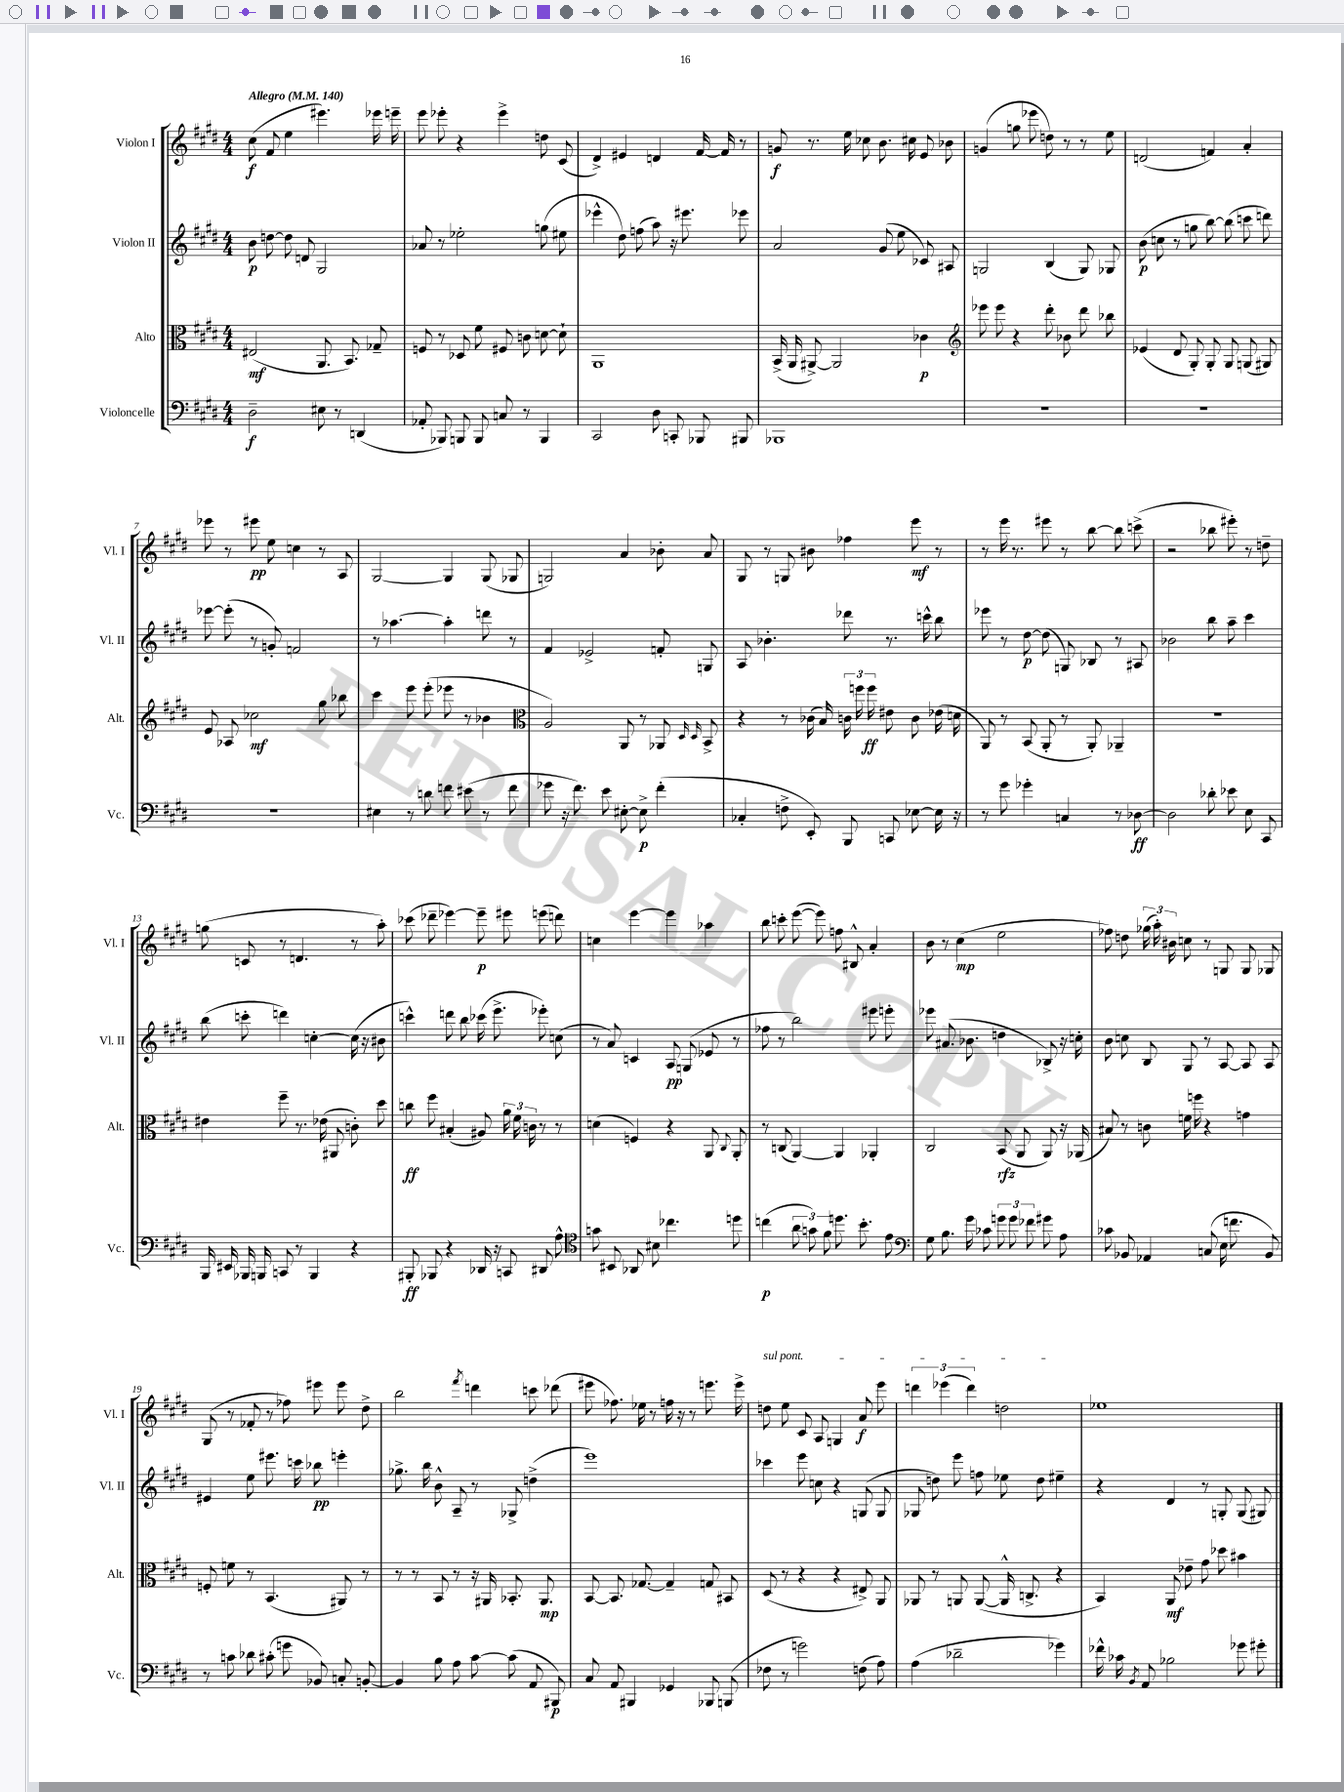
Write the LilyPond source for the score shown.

<<
\new StaffGroup <<
\new Staff = "s0" \with { instrumentName = "Violon I" shortInstrumentName = "Vl. I" } {
    \clef treble \key e \major \numericTimeSignature \time 4/4 \tempo "Allegro" 4 = 140
    \autoBeamOff cis''8\f( fis'8 e''4 eis'''4.) ees'''16 e'''16-- |
    e'''8 ees'''8-. r4 ees'''4-> d''8 cis'8( |
    dis'4->) eis'4 d'4 fis'16~ fis'16 r8 |
    g'8\f r8. e''16 ces''8 b'8. cis''16 e'8 bes'8 |
    g'4( g''8 ees'''8 d''8) r8 r8 e''8 |
    d'2( f'4) a'4-. |
    ees'''8 r8 eis'''8\pp e''8 c''4 r8 a8 |
    gis2~ gis4 gis8( ges8 |
    g2) a'4 bes'8-. a'8 |
    gis8 r8 g8 bis'8 fes''4 e'''8\mf r8 |
    r8 e'''16 r8. eis'''8 r8 b''8~ b''8 c'''8->( |
    r2 bes''8 eis'''8-.) r8 d''8-- |
    g''8( c'8 r8 d'4. r8 a''8-.) |
    ces'''8( des'''8-- ees'''4~) ees'''8--\p eis'''8 e'''8( d'''8) |
    c''4 e'''4~ e'''4 aes''4 |
    b''8 c'''8-. e'''8~( e'''8) f''8 bis8-^ a'4-. |
    b'8 r8 cis''4\mp( e''2 |
    fes''8) d''8 \tuplet 3/2 { ges''16( a''16-.) bis'16 } c''8 r8 g8 g8 ges8 |
    gis8( r8 fes'8-. r8 fes''8) eis'''8 eis'''8 dis''8-> |
    b''2 \acciaccatura { fis'''8 } d'''4 c'''8 des'''8( |
    eis'''8 fes''8.) ees''16 r8 f''16 r16 r8 e'''8. e'''16-> |
    \once \override TextSpanner.bound-details.left.text = \markup { \italic "sul pont." } d''8\startTextSpan e''8 cis'8 a8 g4 a'8\f e'''8 |
    \tuplet 3/2 { d'''4 ees'''4( d'''4) } d''2\stopTextSpan |
    ees''1 \bar "|." |
}
\new Staff = "s1" \with { instrumentName = "Violon II" shortInstrumentName = "Vl. II" } {
    \clef treble \key e \major \numericTimeSignature \time 4/4
    \autoBeamOff b'8\p d''8~ d''8 d'8 gis2 |
    aes'8 r8 ees''2-. g''8( eis''8 |
    ees'''4-^ dis''8) f''8( a''8) r16 eis'''8. ees'''8 |
    a'2 gis'8( e''8 ces'8) ais8 |
    g2 b4( g8) ges8 |
    b'8\p( c''8 r8 g''8 b''8~) b''8( c'''8 d'''8) |
    ees'''8~ ees'''8-.( r8 g'8-.) f'2 |
    r8 aes''4.~ aes''4-. d'''8 r8 |
    fis'4 ees'2-> f'8-. g8 |
    a8 bes'4.-. des'''8 r8. c'''16-^ b''8 |
    ees'''8 r8 dis''8~\p dis''8( g8) bes8 r8 ais8 |
    bes'2 b''8 a''8-- cis'''4 |
    b''8( c'''8-. d'''4) c''4~-. c''16( r16 bis'8 |
    c'''4-^) d'''8 b''8 ces'''16( e'''8.-> ees'''8-.) c''8( |
    r8 a'8) c'4 a8\pp g8( ees'8 r8 |
    fes''8 r8 b''2) eis'''8 e'''8-. |
    ees'''8 ais'8.( bes'8. d''4 bes8->) r16 c''16-. |
    b'8 c''8 b8 gis8 r8 a8~ a8 a8 |
    eis'4 e''8 eis'''8. c'''16 bes''8\pp e'''4-. |
    ges''8.-> b''16 b'8-^ a8-- r8 ges8-> d''4->( |
    e'''1) |
    ces'''4 e'''8 c''8 r4 g8( g8 |
    ges8 d''8) e'''8 f''8 ees''8 d''8 eis''4-- |
    r4 dis'4 r8 g8-. g8( gis8) \bar "|." |
}
\new Staff = "s2" \with { instrumentName = "Alto" shortInstrumentName = "Alt." } {
    \clef alto \key e \major \numericTimeSignature \time 4/4
    \autoBeamOff eis2\mf( a,8. b,8.) ges8-- |
    f8 r8 des8 fis'8 fis8 c'8 d'8~ d'8-! |
    a,1 |
    b,16->( a,16 ais,8~->) ais,2 ces'4\p |
    \clef treble ees'''8 ees'''8 r4 dis'''8-. bes'8 dis'''8 bes''8 |
    ees'4( dis'8 gis8-.) gis8-. gis8 g8( gis8) |
    e'8 aes8 ces''2\mf gis''8 bes''8 |
    cis'''4 e'''8 e'''8-.( ees'''8 r8 bes'4 |
    \clef alto a2) a,8 r8 aes,8 \grace { dis16 dis16 } b,8-> |
    r4 r8 ces'16( b16) \tuplet 3/2 { c'16 f''16 f''16\ff } eis'8 c'8 ees'16( d'16 |
    a,8) r8 b,8( a,8-. r8 a,8-.) aes,4-- |
    R1 |
    eis'4 fis''8-- r8. ees'16( ais,8 c'8-.) dis''8 |
    c''8\ff fis''8 bis4-.( ais8) \tuplet 3/2 { a'16 fis'16 c'16 } r8 r8 |
    d'4( f4) r4 a,8 \appoggiatura { cis8 } a,8-. |
    r8 c8( a,4~) a,4 aes,4-. |
    cis2 b,8\rfz( a,8 a,8) r16 aes,16( |
    bis8) r8 c'8 f'16 f''16 r4 g'4 |
    f8-. f'8 r8 b,4.( ais,8) r8 |
    r8 r8 b,8 r8 r16 ais,16 bes,8.-. ais,8.\mp |
    b,8~ b,8. ges8.~ ges4-- g8 bis,8 |
    dis8( r8 r4 r4 eis8->) a,8 |
    aes,8 r8 a,8 a,8~( a,16-^ c8.-> r4 |
    b,4) a,8\mf ees'8-- gis'8 des''8 bis'4 \bar "|." |
}
\new Staff = "s3" \with { instrumentName = "Violoncelle" shortInstrumentName = "Vc." } {
    \clef bass \key e \major \numericTimeSignature \time 4/4
    \autoBeamOff dis2--\f eis8 r8 d,4( |
    aes,8-. bes,,8) b,,8 b,,8 c8 r8 b,,4 |
    cis,2 dis8 c,8-. bes,,8 bis,,8 |
    bes,,1 |
    R1 |
    R1 |
    R1 |
    eis4 r8 d'8 f'8 eis'8( r8 f'8 |
    ges'8 r16 fis'8.) e'8 eis8~-. eis8->\p fis'4-.( |
    ces4-. f8-> e,8-.) b,,8 c,8 ees8~ ees16 r16 |
    r8 gis'8 ges'4-. c4 r8 des8~\ff |
    des2 des'8-. ees'8 e8 cis,8 |
    b,,16 eis,16 bes,,16 b,,16 c,8 r8 b,,4 r4 |
    bis,,8-.\ff bes,,8 r4 des,16 r16 c,8 dis,8 a8-^ |
    \clef tenor g'8 bis,8 aes,8 bis8 ces''4. d''8 |
    c''4\p( \tuplet 3/2 { a'8 g'8) fis'8 } d''8. b'8.-. e'8 |
    \clef bass gis8 b8. gis'16 ces'8 \tuplet 3/2 { g'8 g'8 fes'8 } gis'8 a8 |
    ces'8 bes,8 aes,4 c8( e16 f'8. bes,8) |
    r8 c'8 des'8 cis'8-.( g'8 bes,8) c8-. b,8~-. |
    b,4 b8 a8 cis'8~ cis'8( a,8 bis,,8\p) |
    cis8 a,8 bis,,4 ges,4 bes,,8 b,,8( |
    fes8 r8 g'2) f8( a8) |
    a4( des'2-- ges'4) |
    fes'16-^ ces'16 \acciaccatura { b,8 } a,8 bes2 ges'8 gis'8-. \bar "|." |
}
>>
>>
